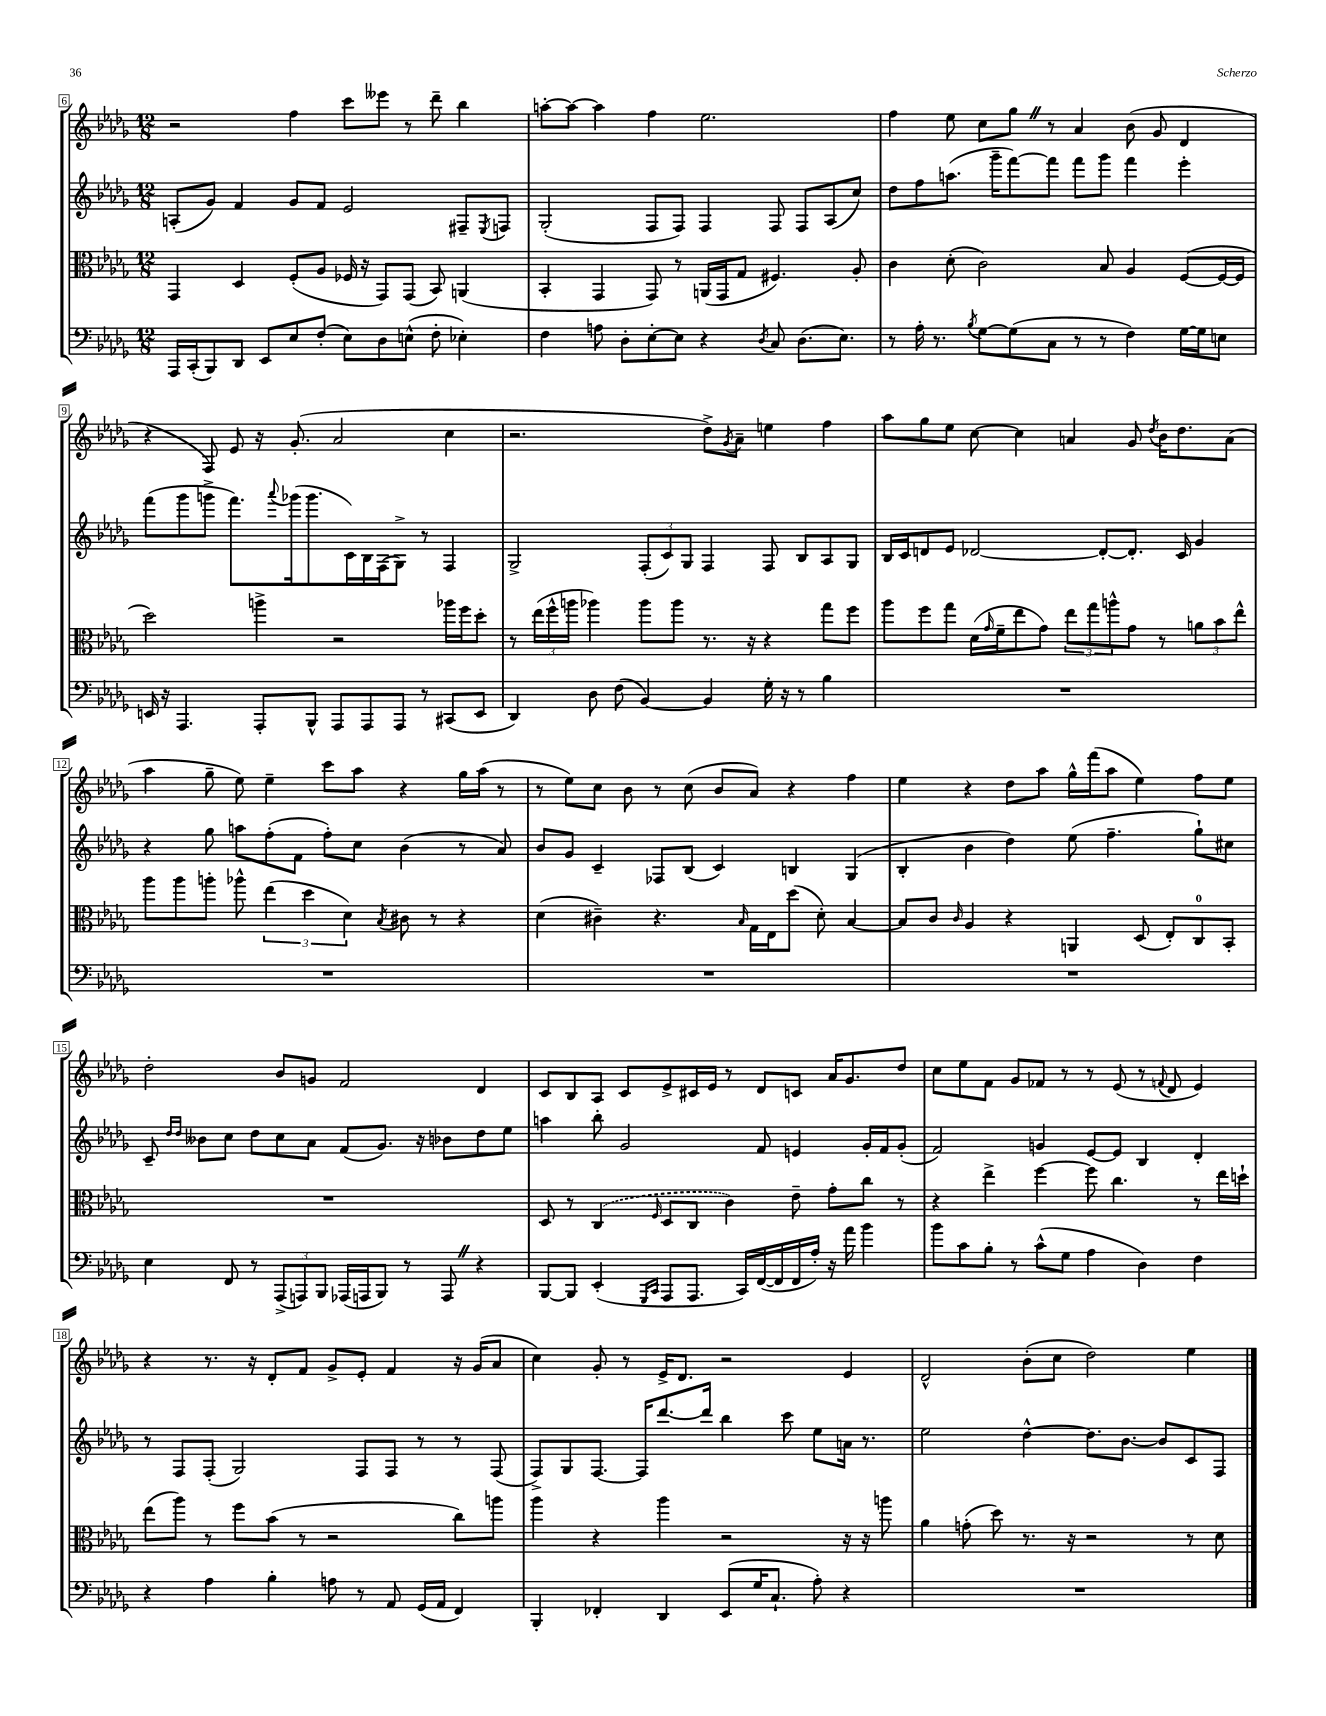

**kern	**kern	**kern	**kern
*part4	*part3	*part2	*part1
*staff4	*staff3	*staff2	*staff1
*clefF4	*clefC3	*clefG2	*clefG2
*k[b-e-a-d-g-]	*k[b-e-a-d-g-]	*k[b-e-a-d-g-]	*k[b-e-a-d-g-]
*M12/8	*M12/8	*M12/8	*M12/8
=6	=6	=6	=6
16AAA-/LL	4GG-/	(8An'/L	2r
(16CC'/J	.	.	.
8BBB-/)	.	8g-/J)	.
8DD-/J	4D-/	4f/	.
8EE-/L	.	.	.
8E-/	(8F'/L	8g-/L	4ff\
(8F'/J	8A-/J	8f/J	.
8E-\L)	16F-X/	2e-/	8ccc\L
.	16r	.	.
8D-\	8GG-/L)	.	8eee--X\J
(8En^^\J	(8GG-/J	.	8r
8F'\	8BB-/)	.	8ddd-~\
4E-X'\)	(4AAn/	8F#X~/L	4bb-\
.	.	8qE-/	.
.	.	8Fn/J	.
=7	=7	=7	=7
4F\	4BB-'/	(2G-'/	[8aan'\L
.	.	.	8aa\J_
8An\	4GG-/	.	4aa\]
8D-'\L	.	.	.
[8E-'\	8GG-/)	8F/L	4ff\
8E-\J]	8r	8F/J)	.
4r	(16AAn/LL	4F/	2.ee-\
.	16GG-/J	.	.
.	8G-/J	.	.
8qD-/	.	.	.
8C/	4.F#X/)	8F/	.
(8.D-\L	.	8F/L	.
.	.	(8A-/	.
8.E-\J)	.	.	.
.	8A-'/	8cc/J)	.
=8	=8	=8	=8
8r	4c\	8dd-\L	4ff\
16A-'\	.	8ff\	.
8.r	.	.	.
.	(8d-'\	(8.aan\J	8ee-\
8qB-/	.	.	.
[8G-\L	2c\)	.	8cc\L
.	.	16ggg-~\KL	.
(8G-\]	.	[8fff\)	8gg-Z\J
8C\J	.	8fff\J]	8r
8r	.	8fff\L	4a-/
8r	8B-/	8ggg-\J	.
4F\)	4A-/	4fff\	(8b-\
.	.	.	8g-/
[16G-\LL	([8F/L	4eee-'\	4d-/
16G-\J]	.	.	.
8En\J	16F/L_	.	.
.	16F/JJ]	.	.
!!LO:LB:g=z
=9	=9	=9	=9
16EEn/	2dd-\)	(8fff\L	4r
16r	.	.	.
4.AAA-/	.	8ggg-\	.
.	.	8gggn^\J	8F/)
.	.	8.fff\L)	8e-/
8AAA-'/L	4aan^\	.	16r
.	.	8qqaaa-/	.
.	.	(16ggg-X\k	(8.g-'/
8BBB-^^/J	.	8.ggg-\	.
8AAA-/L	2r	.	2a-/
.	.	16c\L)	.
8AAA-/	.	16B-\	.
.	.	(16F\J	.
8AAA-/J	.	8G-^\J)	.
8r	.	8r	.
(8CC#X/L	16aa-X\LL	4F/	4cc\
.	16ff\J	.	.
8EE/J	8dd-'\J	.	.
=10	=10	=10	=10
4DD-/)	8r	2G-^/	2.r
.	(24ee-\LL	.	.
.	24ff^^\	.	.
.	24aan\JJ	.	.
8D-\	4aa-X\)	.	.
(8F\	.	.	.
[4BB-/)	8aa-\L	(12F'/L	.
.	.	12c/)	.
.	8aa-\J	.	.
.	.	12G-/J	.
4BB-/]	8.r	4F/	8dd-^\L)
.	.	.	8qg-/
.	.	.	8a-~\J
.	16r	.	.
16G-'\	4r	8F/	4een\
16r	.	.	.
8r	.	8B-/L	.
4B-\	8gg-\L	8A-/	4ff\
.	8ff\J	8G-/J	.
=11	=11	=11	=11
1.r	8aa-\L	16B-/LL	8aa-\L
.	.	16c/J	.
.	8ff\	8dn/	8gg-\
.	8gg-\J	8e-/J	8ee-\J
.	(16d-\LL	[2d-X/	[8cc\
.	16qqg-/	.	.
.	16f~\J	.	.
.	8ee-\	.	4cc\]
.	8g-\J)	.	.
.	12ee-\L	.	4an/
.	12gg-\	.	.
.	.	8d-'/L_	.
.	12aan^^\	.	.
.	8g-\J	8.d-'/J]	8g-/
.	.	.	8qdd-/
.	8r	.	16b-\KL
.	.	16c/	8.dd-\
.	12an\L	4g-/	.
.	12b-\	.	.
.	.	.	(8a\J
.	12ee-^^\J	.	.
!!LO:LB:g=z
=12	=12	=12	=12
1.r	8aa-\L	4r	4aa-\
.	8aa-\	.	.
.	8aan'\J	8gg-\	8gg-~\
.	8aa-X^^\	8aan\L	8ee-\)
.	(6ee-\	(8ff'\	4ee-~\
.	.	8f\J	.
.	6dd-\	.	.
.	.	8ff'\L)	8ccc\L
.	6d-\)	.	.
.	.	8cc\J	8aa-\J
.	8qB-/	.	.
.	8c#X\	(4b-\	4r
.	8r	.	.
.	4r	8r	16gg-\LL
.	.	.	(16aa-\JJ
.	.	8a-/)	8r
=13	=13	=13	=13
1.r	(4d-\	8b-/L	8r
.	.	8g-/J	8ee-\L)
.	4c#X~\)	4c~/	8cc\J
.	.	.	8b-\
.	4.r	8F-X/L	8r
.	.	(8B-/J	(8cc\
.	.	4c/)	8b-/L
.	16qqB-/	.	.
.	16G-\LL	.	8a-/J)
.	16E-\J	.	.
.	(8dd-\J	4Bn/	4r
.	8d-'\)	.	.
.	[4B-/	(4G-/	4ff\
=14	=14	=14	=14
1.r	8B-/L]	4B-'/	4ee-\
.	8c/J	.	.
.	16qqc/	.	.
.	4A-/	4b-\	4r
.	4r	4dd-\)	8dd-\L
.	.	.	8aa-\J
.	4AAn/	(8ee-\	16gg-^^\LL
.	.	.	(16fff\J
.	.	4.ff~\	8aa-\J
.	(8D-/	.	4ee-\)
.	8E-'/L)	.	.
.	8C/	8gg-`\L)	8ff\L
.	8BB-'/J	8cc#X\J	8ee-\J
!!LO:LB:g=z
=15	=15	=15	=15
4E-\	1.r	8c~/	2dd-'\
.	.	16qqdd-/LL	.
.	.	16qqdd-/JJ	.
.	.	8b--X\L	.
8FF/	.	8cc\J	.
8r	.	8dd-\L	.
(12AAA-^/L	.	8cc\	8b-/L
12AAAn/)	.	.	.
.	.	8a-\J	8gn/J
12BBB-/J	.	.	.
(16AAA-X/LL	.	(8f/L	2f/
16AAAn/J	.	.	.
8BBB-/J)	.	8.g-/J)	.
8r	.	.	.
.	.	16r	.
8AAAZ/	.	8b-X\L	.
4r	.	8dd-\	4d-/
.	.	8ee-\J	.
=16	=16	=16	=16
[8BBB-/L	8D-/	4aan\	8c/L
8BBB-/J]	8r	.	8B-/
(4EE-'/	(4C/	8bb-'\	8A-/J
.	.	2g-/	8c/L
16qqGGG-/LL	.	.	.
16qqCC/JJ	16qqF/	.	.
8AAA-/L	8D-/L	.	8e-^/
8.AAA-/J	8C/J	.	16c#X/L
.	.	.	16e-/JJ
.	4c\)	.	8r
16CC/LL)	.	.	.
([16FF/	.	8f/	8d-/L
16FF/]	.	.	.
16FF/	8e-~\	4en/	8cn/J
16A-'/JJ)	.	.	.
16r	8g-'\L	.	16a-/KL
16a-\	.	.	8.g-/
4b-\	8cc\J	16g-'/LL	.
.	.	16f/J	.
.	8r	(8g-'/J	8dd-/J
=17	=17	=17	=17
8b-\L	4r	2f/)	8cc\L
8c\	.	.	8ee-\
8B-'\J	4ee-^\	.	8f\J
8r	.	.	8g-/L
(8c^^\L	[4ff\	4gn/	8f-X/J
8G-\J	.	.	8r
4A-\	8ff\]	[8e-/L	8r
.	4.cc\	8e-/J]	(8e-/
4D-\)	.	4B-/	8r
.	.	.	8qqfn/
.	.	.	8d-/
4F\	8r	4d-'/	4e-/)
.	16ee-\LL	.	.
.	16ddn`\JJ	.	.
!!LO:LB:g=z
=18	=18	=18	=18
4r	(8ee-\L	8r	4r
.	8aa-\J)	8F/L	.
4A-\	8r	(8F'/J	8.r
.	8ff\L	2G-/)	.
.	.	.	16r
4B-'\	(8b-\J	.	8d-'/L
.	8r	.	8f/J
8An\	2r	.	8g-^/L
8r	.	8F/L	8e-'/J
8AA-/	.	8F/J	4f/
(16GG-/LL	.	8r	.
16AA-/JJ	.	.	.
4FF/)	8cc\L)	8r	16r
.	.	.	(16g-/KL
.	8aan\J	(8F/	8a-/J
=19	=19	=19	=19
4BBB-'/	4aa-\	8F^/L)	4cc\)
.	.	8G-/	.
4FF-X'/	4r	[8.F/J	8g-'/
.	.	.	8r
.	.	16F/KL]	.
4DD-/	4aa-\	[8.ddd-/	16e-^/KL
.	.	.	8.d-/J
.	.	16ddd-/Jk]	.
(8EE-/L	2r	4bb-\	2r
16G-/K	.	.	.
8.C`/J	.	.	.
.	.	8ccc\	.
8A-'\)	.	8ee-\L	.
4r	16r	16an\Jk	4e-/
.	16r	8.r	.
.	8aan\	.	.
=20	=20	=20	=20
1.r	4a-\	2ee-\	2d-^^/
.	(8gn'\	.	.
.	8dd-\)	.	.
.	8.r	[4dd-^^\	(8b-'\L
.	.	.	8cc\J
.	16r	.	.
.	2r	8.dd-\L]	2dd-\)
.	.	[8.b-\J	.
.	.	8b-/L]	.
.	8r	8c/	4ee-\
.	8d-\	8F/J	.
==	==	==	==
*-	*-	*-	*-
